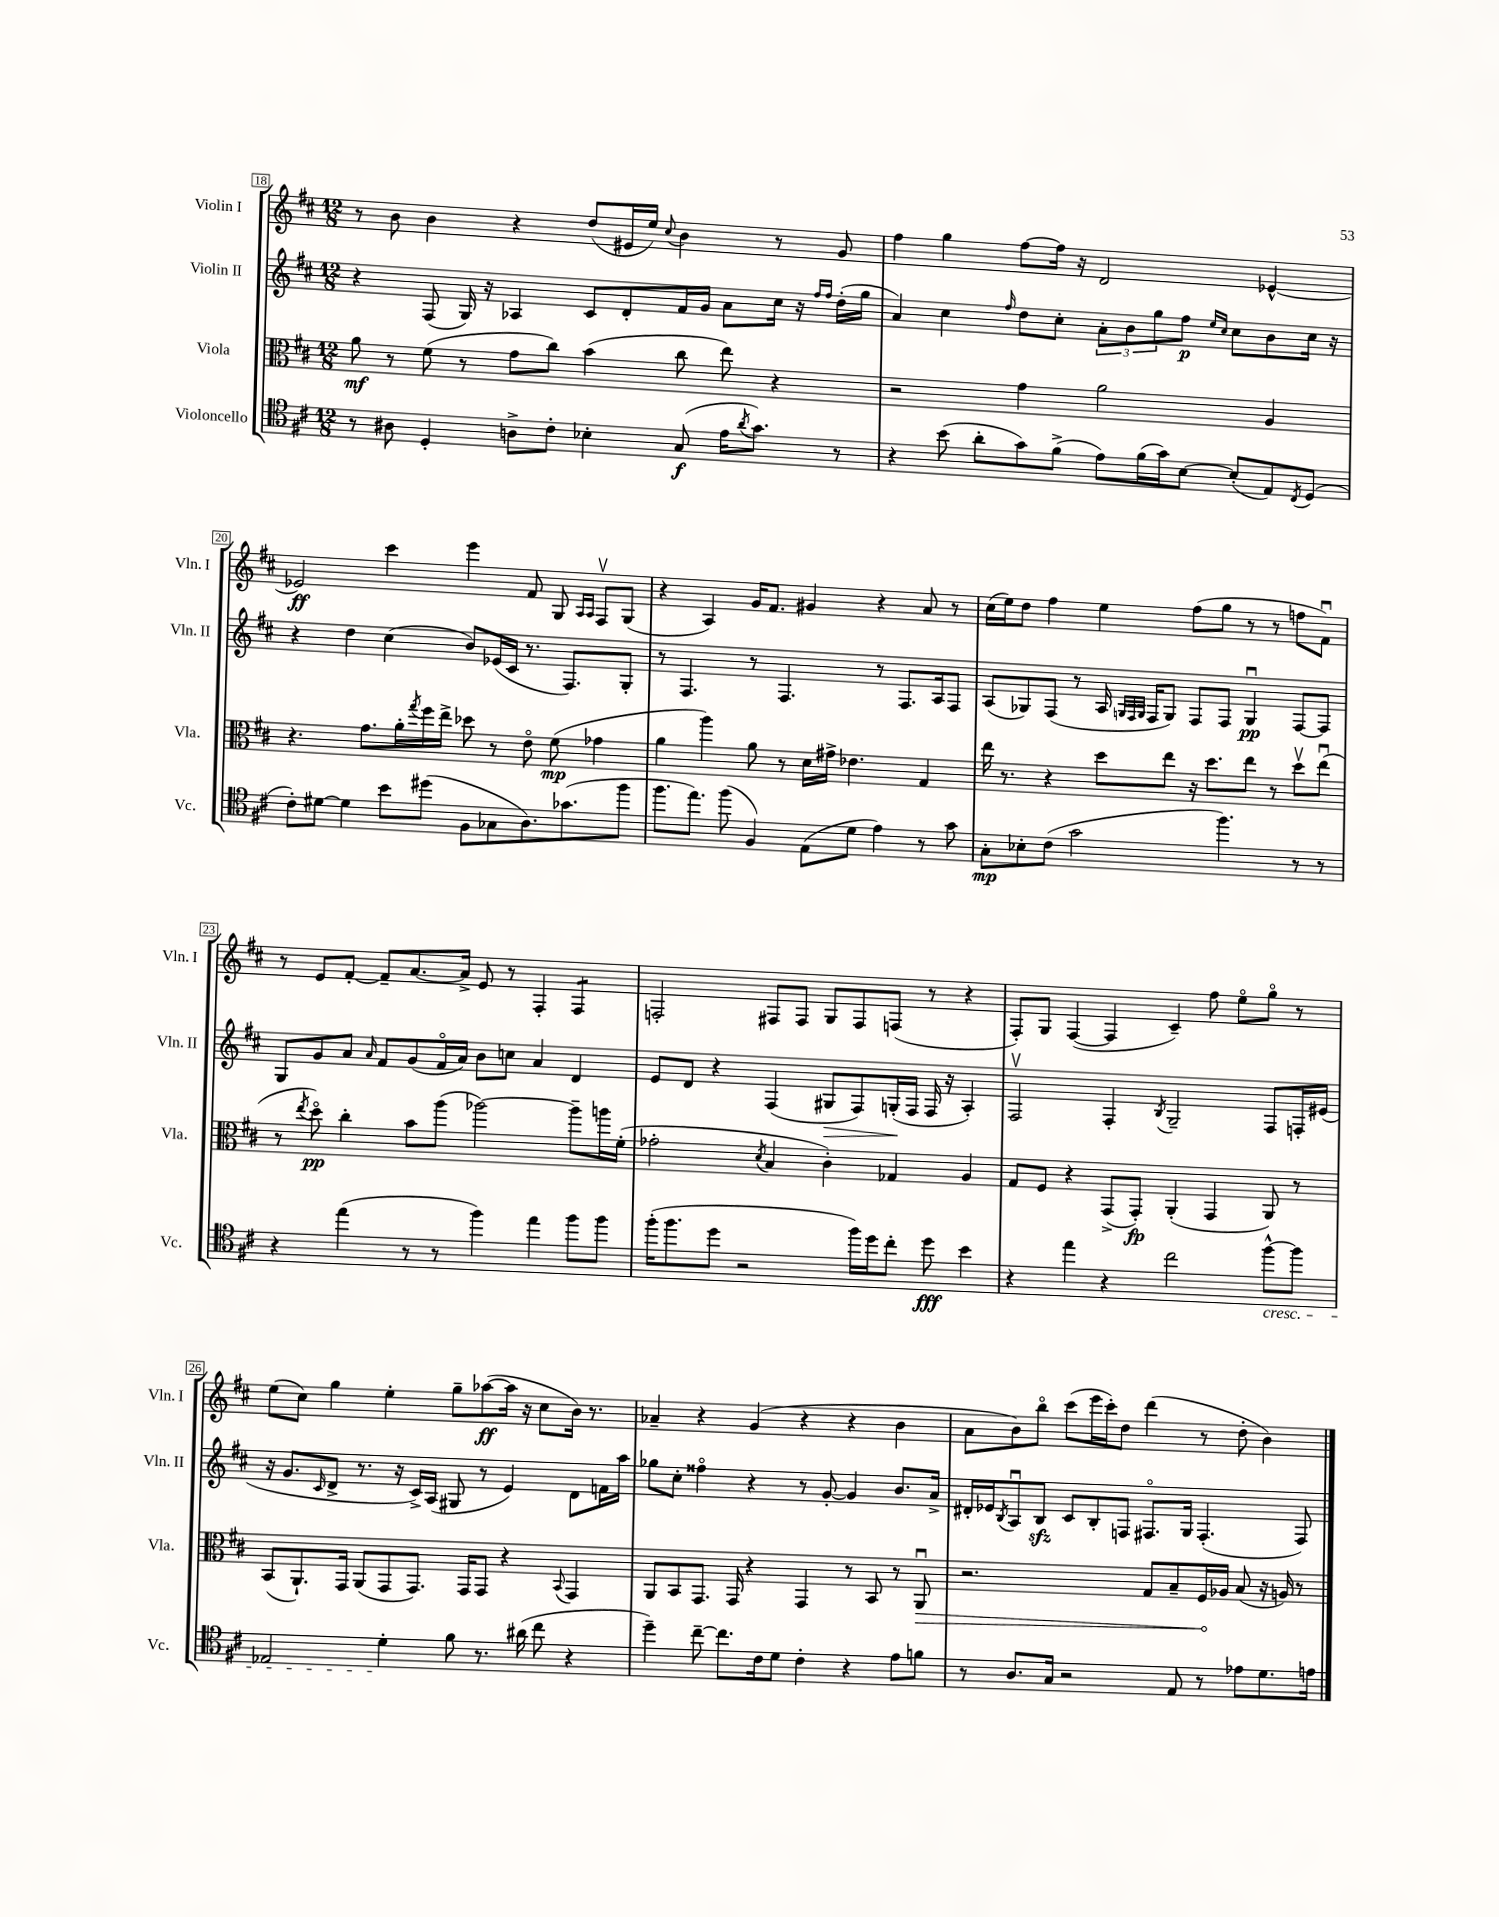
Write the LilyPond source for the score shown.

<<
\new StaffGroup <<
\new Staff = "s0" \with { instrumentName = "Violin I" shortInstrumentName = "Vln. I" } {
    \clef treble \key d \major \numericTimeSignature \time 12/8
    r8 b'8 b'4 r4 d''8( eis'16 e''16) \appoggiatura { cis''8 } b'4 r8 g'8 |
    fis''4 g''4 fis''8~ fis''16 r16 d'2 ees'4~-^ |
    ees'2\ff cis'''4 e'''4 fis'8 g8 \grace { a16 a16 } fis8\upbow g8( |
    r4 a4) g'16 fis'8. gis'4 r4 a'8 r8 |
    cis''16( e''16) d''8 fis''4 e''4 fis''8( g''8 r8 r8 f''8 fis'8\downbow) |
    r8 e'8 fis'8~-. fis'8-- a'8.~ a'16-> e'8 r8 fis4-. fis4:8 |
    f2-. fis8 fis8 g8 fis8 f8( r8 r4 |
    fis8-.) g8 fis4~( fis4 cis'4--) fis''8 e''8\flageolet g''8\flageolet r8 |
    e''8( cis''8) g''4 e''4-. g''8-- aes''8~\ff( aes''16 r16 cis''8 b'16) r8. |
    aes'4-- r4 g'4( r4 r4 b'4 |
    a'8 b'8) b''8\flageolet cis'''8( e'''16 cis'''16-.) d''8 d'''4( r8 d''8-. b'4) \bar "|." |
}
\new Staff = "s1" \with { instrumentName = "Violin II" shortInstrumentName = "Vln. II" } {
    \clef treble \key d \major \numericTimeSignature \time 12/8
    r4 fis8( g16) r16 aes4 cis'8 d'8-. fis'16 g'16 a'8 cis''16 r16 \grace { fis''16 fis''16 } d''16-.( g''16 |
    a'4) cis''4 \grace { fis''16 } d''8 cis''8-. \tuplet 3/2 { a'8-. b'8 g''8 } fis''8\p \grace { e''16 cis''16 } cis''8 b'8 cis''16 r16 |
    r4 d''4 cis''4( b'8) ees'16( cis'16 r8. fis8.) g8-. |
    r8 fis4. r8 fis4. r8 fis8. a16 fis8 |
    a8( ges8) fis8( r8 a16 \grace { g32 fis32 g32 } fis16 g8) fis8 fis8 g4\downbow\pp fis8~ fis8 |
    g8 g'8 a'8 \grace { a'16 } fis'8 g'8( fis'16\flageolet a'16) b'8 c''8 a'4 d'4 |
    e'8 d'8 r4 fis4( gis8\> fis8) g16-.\!( fis16 fis16 r16 a4-.) |
    fis2\upbow fis4-. \acciaccatura { b8 } g2-- fis8 f16-. eis'16( |
    r16 g'8. \grace { cis'16 } d'8-> r8. r16 cis'16->) a16( gis8 r8 e'4) d'8 f'16 a''16 |
    ges''8 cis''8-. fisis''4\flageolet r4 r8 g'8~-. g'4 b'8. a'16-> |
    dis'16-. ees'16 \acciaccatura { b8 } a8\downbow b8\sfz cis'8 b8-. f8 fis8.\flageolet g16 fis4.-.( fis8) \bar "|." |
}
\new Staff = "s2" \with { instrumentName = "Viola" shortInstrumentName = "Vla." } {
    \clef alto \key d \major \numericTimeSignature \time 12/8
    a'8\mf r8 fis'8( r8 g'8 cis''8) b'4( cis''8 e''8) r4 |
    r2 g'4 a'2 a4 |
    r4. g'8. a'16-. \acciaccatura { g''8 } fis''16 e''16-> des''8 r8 e'8\flageolet fis'8\mp( ges'4 |
    a'4 a''4) a'8 r8 d'16 gis'16-> ees'4. g4 |
    e''16 r8. r4 d''8 e''8 r16 d''8. e''8 r8 d''8\upbow e''8\downbow( |
    r8 \acciaccatura { e''8 } d''8\flageolet\pp) cis''4-. b'8 a''8( aes''2~) aes''8-- a''16 fis'16-.( |
    ges'2-. \acciaccatura { d'8 } b4 cis'4-.) ges4 a4 |
    g8 fis8 r4 g,8->( g,8-.\fp) a,4-.( g,4 a,8) r8 |
    b,8( a,8.-!) g,16 a,8( g,8 g,8.) g,16 g,8 r4 \appoggiatura { b,8 } g,4 |
    a,8 b,8 g,8. g,16 r4 g,4 r8 b,8 r8 \once \override Hairpin.circled-tip = ##t a,8\downbow\> |
    r2. g8 b8-- fis16\! aes16 b8( r16 a16) r8 \bar "|." |
}
\new Staff = "s3" \with { instrumentName = "Violoncello" shortInstrumentName = "Vc." } {
    \clef tenor \key d \major \numericTimeSignature \time 12/8
    r8 ais8 d4-. a8-> cis'8-. bes4-. g8\f( e'16 \acciaccatura { a'8 } g'8.) r8 |
    r4 b'8( a'8-. g'8) fis'8->( e'8) fis'16( g'16) b8~ b8-.( e8) \acciaccatura { cis8 } d8( |
    cis'8-.) dis'8~ dis'4 b'8 dis''8( fis8 ges8 a8.) ges'8.( fis''8 |
    fis''8. e''8.) fis''8( fis4) e8( d'8 e'4) r8 g'8 |
    g8-.\mp bes8-. cis'8( g'2 fis''4.) r8 r8 |
    r4 e''4( r8 r8 fis''4) e''4 fis''8 fis''8 |
    fis''16-.( fis''8. d''8 r2 fis''16) d''16 cis''8-. d''8\fff b'4 |
    r4 e''4 r4 cis''2 fis''8~-^\cresc fis''8 |
    ees2 d'4-.\! fis'8 r8. ais'16( cis''8 r4 |
    d''4--) cis''8~-- cis''8. cis'16 d'8 cis'4-. r4 e'8 f'8 |
    r8 a8. g16 r2 e8 r8 ees'8 d'8. e'16 \bar "|." |
}
>>
>>
\layout { \context { \Score currentBarNumber = #18 \override BarNumber.stencil = #(make-stencil-boxer 0.1 0.3 ly:text-interface::print) } }
